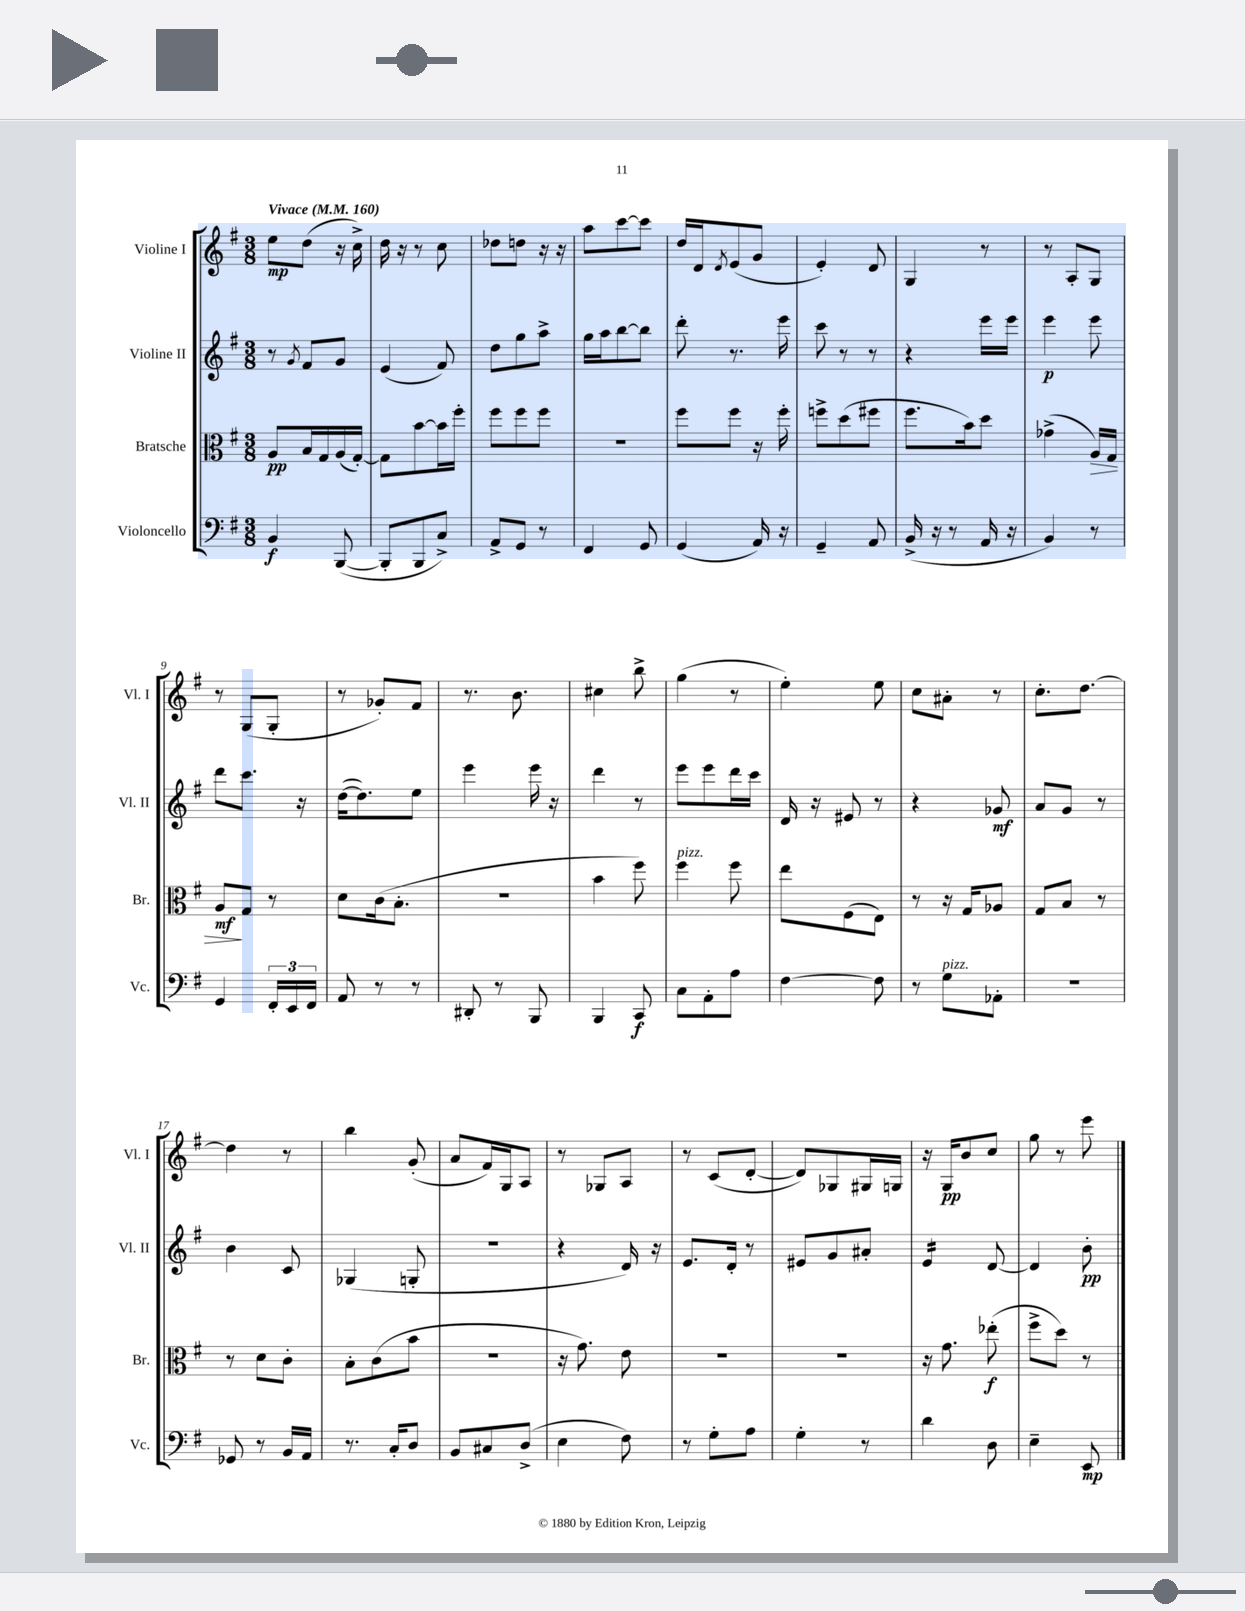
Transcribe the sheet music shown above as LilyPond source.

<<
\new StaffGroup <<
\new Staff = "s0" \with { instrumentName = "Violine I" shortInstrumentName = "Vl. I" } {
    \clef treble \key g \major \numericTimeSignature \time 3/8 \tempo "Vivace" 4 = 160
    e''8\mp d''8( r16 c''16->) |
    d''16 r16 r8 c''8 |
    des''8 d''8 r16 r16 |
    a''8 c'''8~ c'''8 |
    d''16 d'16 \acciaccatura { d'8 } e'8( g'8 |
    e'4-.) d'8 |
    g4 r8 |
    r8 a8-. g8 |
    r8 g8( g8-. |
    r8 ges'8-.) fis'8 |
    r8. b'8. |
    cis''4 b''8-> |
    g''4( r8 |
    e''4-.) e''8 |
    c''8 ais'8-. r8 |
    c''8.-. d''8.~ |
    d''4 r8 |
    b''4 g'8-.( |
    a'8 fis'16) g16 a8 |
    r8 ges8 a8 |
    r8 c'8( d'8~-. |
    d'8) ges8 gis16 g16 |
    r16 g16\pp b'8 c''8 |
    g''8 r8 e'''8 \bar "|." |
}
\new Staff = "s1" \with { instrumentName = "Violine II" shortInstrumentName = "Vl. II" } {
    \clef treble \key g \major \numericTimeSignature \time 3/8
    r8 \acciaccatura { g'8 } fis'8 g'8 |
    e'4( fis'8) |
    d''8 g''8 a''8-> |
    g''16 a''16 b''8~ b''8 |
    d'''8-. r8. e'''16 |
    c'''8 r8 r8 |
    r4 e'''16 e'''16 |
    e'''4\p e'''8 |
    d'''8 c'''8. r16 |
    d''16~( d''8.) e''8 |
    e'''4 e'''16 r16 |
    d'''4 r8 |
    e'''8 e'''8 d'''16 c'''16 |
    d'16 r16 eis'8 r8 |
    r4 ges'8\mf |
    a'8 g'8 r8 |
    b'4 c'8 |
    ges4( g8-. |
    R4. |
    r4 d'16) r16 |
    e'8. d'16-. r8 |
    eis'8 g'8 ais'8-. |
    e'4:16 d'8~ |
    d'4 b'8-.\pp \bar "|." |
}
\new Staff = "s2" \with { instrumentName = "Bratsche" shortInstrumentName = "Br." } {
    \clef alto \key g \major \numericTimeSignature \time 3/8
    a8\pp b16 g16 a16( g16~-.) |
    g8 b'8~ b'16 fis''16-. |
    fis''8 fis''8 fis''8 |
    R4. |
    fis''8 fis''8 r16 fis''16-. |
    f''8-> d''8( fis''8 |
    fis''8. b'16) d''8 |
    ges'4->( a16\>) g16 |
    a8\mf\! g8 r8 |
    d'8 c'16( b8.-. |
    R4. |
    b'4 fis''8) |
    fis''4^\markup { \italic "pizz." } fis''8 |
    e''8 fis8( e8) |
    r8 r16 g16 aes8 |
    g8 b8 r8 |
    r8 d'8 c'8-. |
    b8-. c'8( b'8 |
    R4. |
    r16 g'8.) e'8 |
    R4. |
    R4. |
    r16 g'8. ees''8-.\f( |
    fis''8-> d''8) r8 \bar "|." |
}
\new Staff = "s3" \with { instrumentName = "Violoncello" shortInstrumentName = "Vc." } {
    \clef bass \key g \major \numericTimeSignature \time 3/8
    b,4\f b,,8~( |
    b,,8-. b,,8 c8->) |
    a,8-> g,8 r8 |
    fis,4 g,8 |
    g,4( a,16) r16 |
    g,4-- a,8 |
    b,16->( r16 r8 a,16 r16 |
    b,4) r8 |
    g,4 \tuplet 3/2 { fis,16-. e,16 fis,16 } |
    a,8 r8 r8 |
    dis,8-. r8 b,,8 |
    b,,4 c,8\f |
    c8 a,8-. a8 |
    fis4~ fis8 |
    r8 g8^\markup { \italic "pizz." } aes,8-. |
    r4. |
    ges,8 r8 b,16 a,16 |
    r8. c16-. d8 |
    b,8 cis8 d8->( |
    e4 fis8) |
    r8 g8-. a8 |
    g4-. r8 |
    d'4 d8 |
    e4-- e,8\mp \bar "|." |
}
>>
>>
